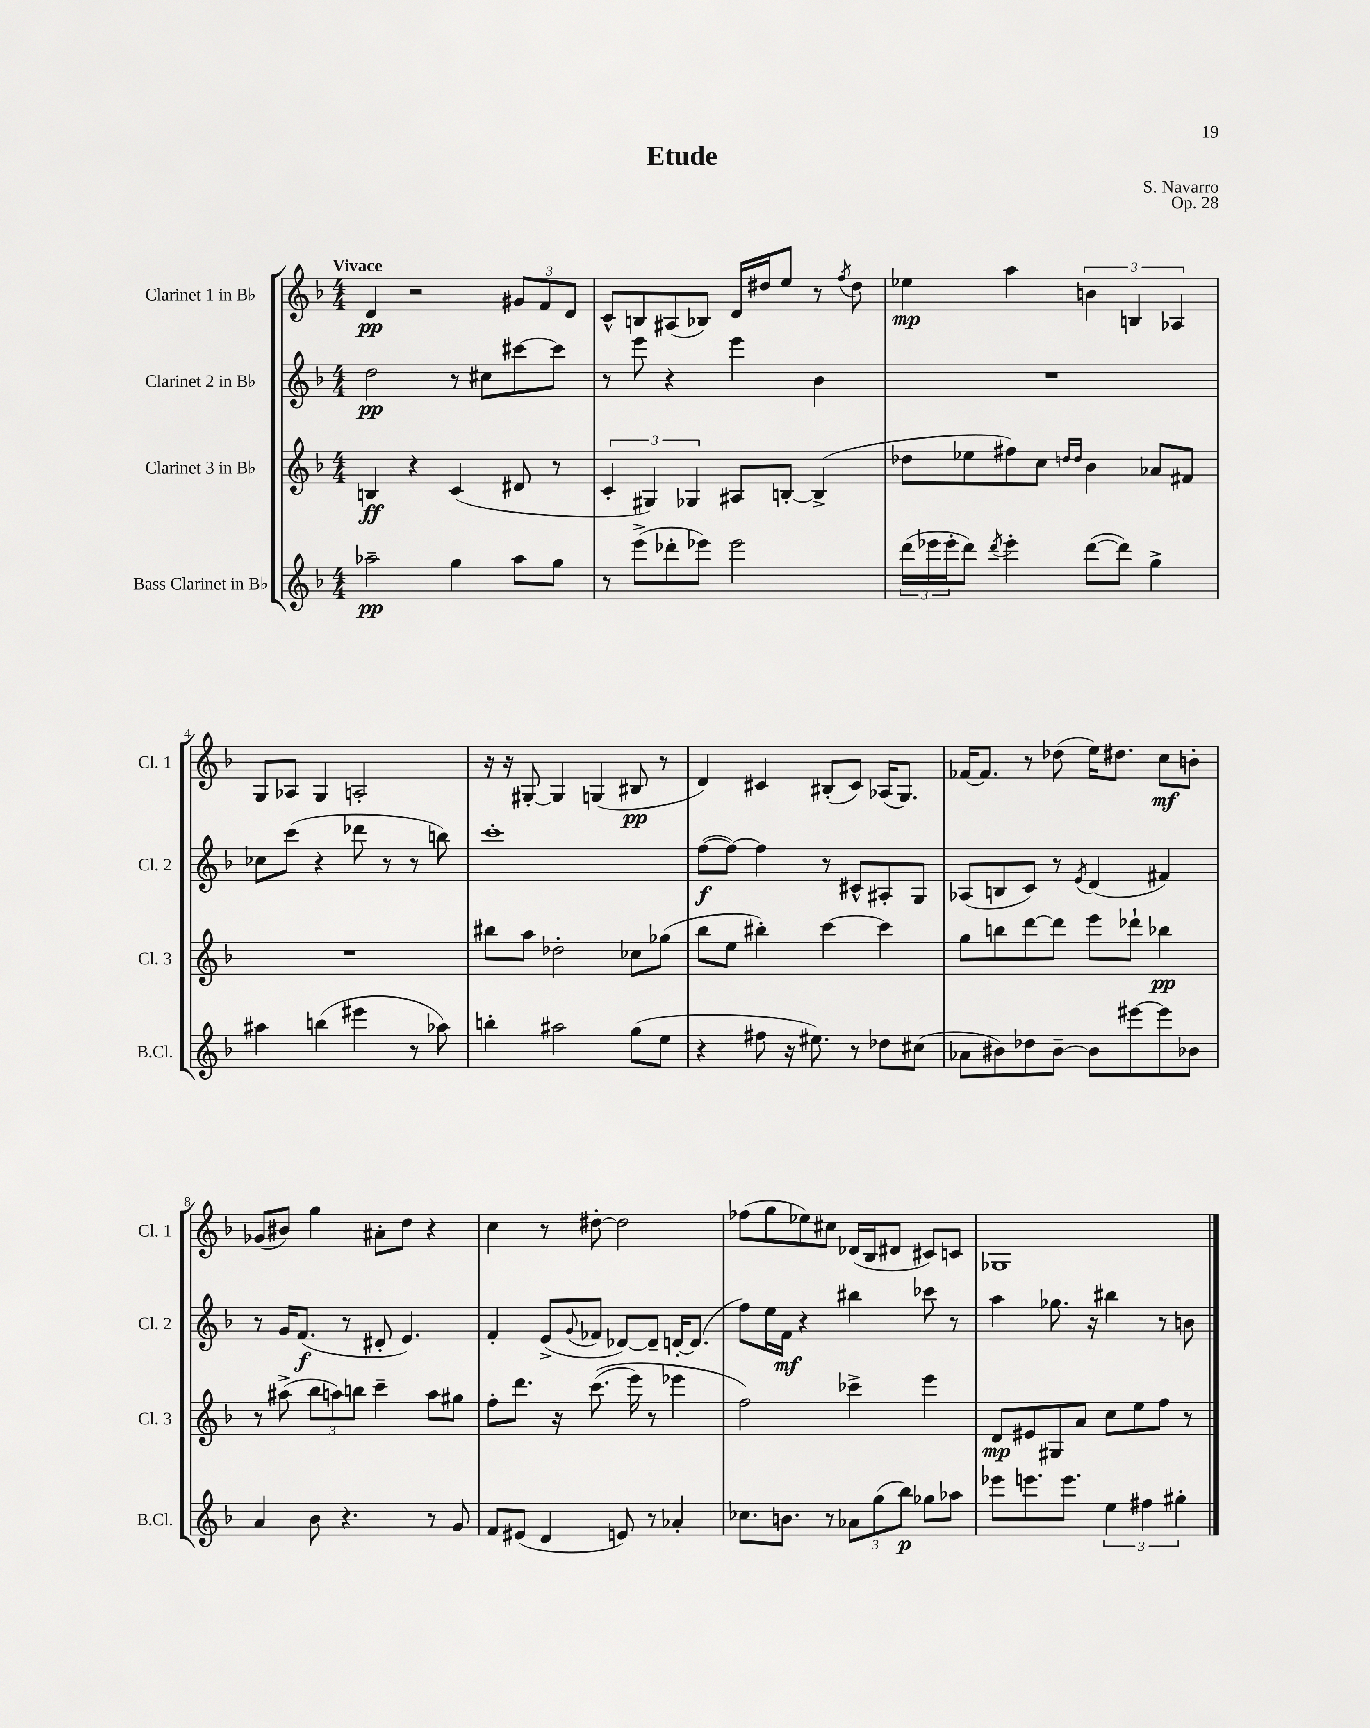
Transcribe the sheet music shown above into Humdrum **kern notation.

**kern	**kern	**kern	**kern
*staff4	*staff3	*staff2	*staff1
*clefG2	*clefG2	*clefG2	*clefG2
*k[b-]	*k[b-]	*k[b-]	*k[b-]
*M4/4	*M4/4	*M4/4	*M4/4
2aa-~\	4B/	2dd\	4d/
.	4r	.	2r
4gg\	(4c/	8r	.
.	.	8cc#\L	.
8aa-\L	8d#/	[8ccc#\	12g#/L
.	.	.	12f/
8gg\J	8r	8ccc#\]J	.
.	.	.	12d/J
=	=	=	=
8r	6c'/	8r	8c^^/L
(8eee^\L	.	8eee\	8B/
.	6G#/)	.	.
8ddd-'\	.	4r	(8A#/
.	6G-/	.	.
8eee-\J)	.	.	8B-/J)
2eee-\	8A#/L	4eee\	16d/LL
.	.	.	16dd#/J
.	[8B'/J	.	8ee/J
.	(4B^/]	4b-\	8r
.	.	.	8qff/
.	.	.	8dd#\
=	=	=	=
(24ddd\LL	8dd-\L	1r	4ee-\
24eee-\	.	.	.
24eee-'\J	.	.	.
8ddd\J)	8ee-\	.	.
8qddd/	.	.	.
4eee-'\	8ff#\)	.	4aa\
.	8cc\J	.	.
.	16qqdd/LL	.	.
.	16qqdd/JJ	.	.
([8ddd\L	4b-\	.	6b\
8ddd\]J)	.	.	.
.	.	.	6B/
4gg^\	8a-/L	.	.
.	.	.	6A-/
.	8f#/J	.	.
=	=	=	=
4aa#\	1r	8cc-\L	8G/L
.	.	(8ccc\J	8A-/J
(4bb\	.	4r	4G/
4eee#\	.	8ddd-\	2A'/
.	.	8r	.
8r	.	8r	.
8aa-\)	.	8bb\)	.
=	=	=	=
4bb'\	8bb#\L	1ccc'	16r
.	.	.	16r
.	8aa\J	.	[8G#'/
2aa#\	2dd-'\	.	4G#/]
.	.	.	(4G/
(8gg\L	8cc-\L	.	8B#/
8ee\J	(8gg-\J	.	8r
=	=	=	=
4r	8bb-\L	([8ff\L	4d/)
.	8ee\J	8ff\_J)	.
8ff#\	4bb#'\)	4ff\]	4c#/
16r	.	.	.
8.ee#\)	.	.	.
.	[4ccc\	8r	(8B#'/L
8r	.	8c#^^/L	8c#/J)
8dd-\L	4ccc\]	8A#'/	(16A-/LK
.	.	.	8.G/J)
(8cc#\J	.	8G/J	.
=	=	=	=
8a-\L	8gg\L	(8A-/L	[16f-/LK
.	.	.	8.f-/]J
8b#\)	8bb\	8B/	.
8dd-\	[8ddd\	8c/J)	8r
[8b#~\J	8ddd\]J	8r	(8dd-\
.	.	8qe/	.
8b#\]L	8eee\L	(4d/	16ee\LK)
.	.	.	8.dd#\J
[8eee#\	8ddd-`\J	.	.
8eee#\]	4bb-\	4f#/)	8cc\L
8b-\J	.	.	8b'\J
=	=	=	=
4a/	8r	8r	(8g-/L
.	(8aa#^\	16g/LK	8b#/J)
.	.	(8.f/J	.
8b-\	12bb-\L	.	4gg\
.	12aa\)	.	.
4.r	.	8r	.
.	12bb\J	.	.
.	4ccc~\	8d#'/	8a#'\L
.	.	4.e/)	8dd\J
8r	8aa\L	.	4r
8g/	8gg#\J	.	.
=	=	=	=
8f/L	8ff'\L	4f'/	4cc\
(8e#/J	8.ddd\J	.	.
4d/	.	(8e^/L	8r
.	16r	.	.
.	.	8qqg/	.
.	&((8.ccc\	8f-/J	[8dd#'\
8e/)	.	[8d-/L)	2dd#\]
.	16eee\)	.	.
8r	8r	8d-~/]J	.
4a-'/	4eee-\	[16d'/LK	.
.	.	(8.d/]J	.
=	=	=	=
8.cc-\L	2ff\&)	8ff\L)	(8ff-\L
.	.	16ee\L	8gg\
8.b\J	.	16f\JJ	.
.	.	4r	8ee-\)
8r	.	.	8cc#\J
12a-\L	4ccc-^\	4bb#\	(16d-/LL
.	.	.	16B-/J
(12gg\	.	.	.
.	.	.	8d#/J
12bb-\J)	.	.	.
8gg-\L	4eee\	8ccc-\	8c#/L)
8aa-\J	.	8r	8c/J
=	=	=	=
8eee-\L	8d/L	4aa\	1G-
8.eee\	8e#/	.	.
.	8G#/	8.gg-\	.
8.eee\J	.	.	.
.	8a/J	.	.
.	.	16r	.
6ee\	8cc\L	4bb#\	.
.	8ee\	.	.
6ff#\	.	.	.
.	8ff\J	8r	.
6gg#'\	.	.	.
.	8r	8b\	.
==	==	==	==
*-	*-	*-	*-
